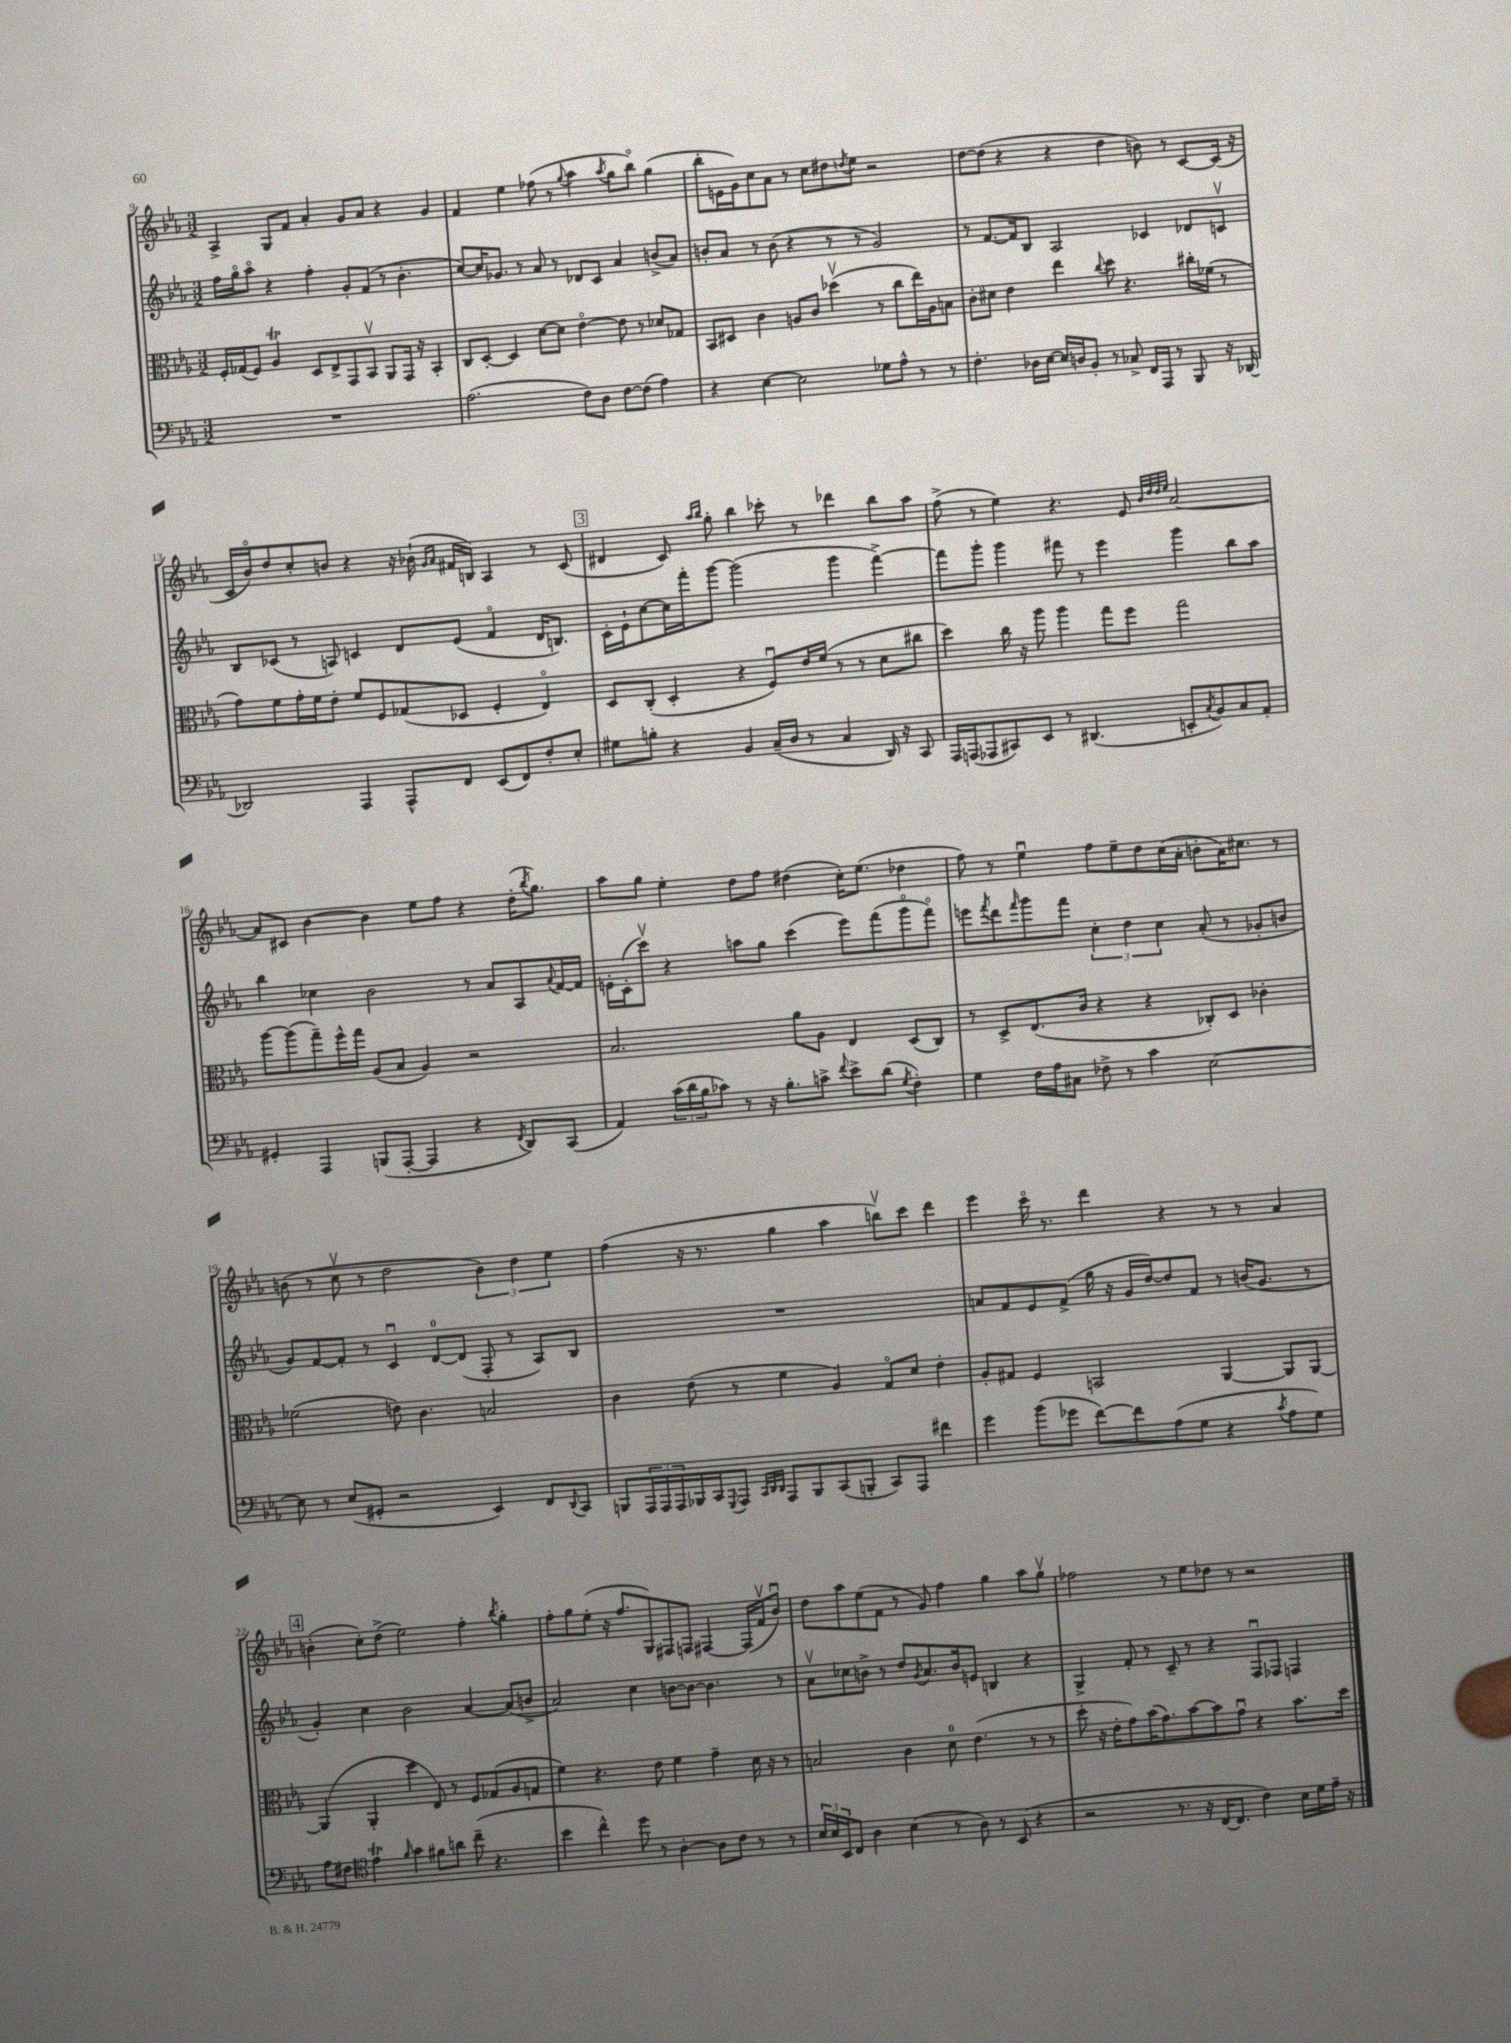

**kern	**kern	**kern	**kern
*part4	*part3	*part2	*part1
*staff4	*staff3	*staff2	*staff1
*clefF4	*clefC3	*clefG2	*clefG2
*k[b-e-a-]	*k[b-e-a-]	*k[b-e-a-]	*k[b-e-a-]
*M3/2	*M3/2	*M3/2	*M3/2
=9	=9	=9	=9
1.r	16F'/LL	16ff\LL	4A-^/
.	(16G-X/J	16gg\J	.
.	8F/J)	8aa-\J	.
.	4A-T/	4r	8G/L
.	.	.	8f/J
.	8D/L	4ff'\	4a-'/
.	8E-^/	.	.
.	8GG/	8g'/L	8g/L
.	8BB-v/J	(8f/J	8a-/J
.	8AA-/L	8r	4r
.	16GG/Jk	4.b-'\	.
.	16r	.	.
.	4BB-'/	.	4g/
=10	=10	=10	=10
(2.A-\	8C/L	[8cc/L)	4f/
.	[8D'/J	16cc/K]	.
.	.	8.g-X/J	.
.	4D/]	.	4ee-\
.	.	8r	.
.	[8d\L	8a-/	(8ff-X\
.	8d\J]	8r	8r
.	.	.	8qqgg/
8F\L)	[4e-\	8d-X/L	4aa-\
8D\J	.	8c/J	.
.	.	.	8qaa-/
[8F\L	8e-\]	4a-/	8gg\L
(8F\J]	8r	.	8bb-\J)
4A-\)	8d-X/L	(8bn^/L	(4gg\
.	8G-X/J	8a-/J)	.
=11	=11	=11	=11
4r	8BB-/L	8bn'/L	8bb-'\L
.	8D#X/J	8a-/J	16en\L
.	.	.	16g\J)
[4E-\	4c\	8r	8cc\
.	.	(8b\	8a-\J
2E-\]	8An/L	4r	8r
.	8c/J	.	8cc\L
.	(4dd-Xv\	8r	8dd#X\
.	.	.	8qddn/
.	.	8r	8ee-\J
8G-X\L	8r	2g/)	2r
8A-^^\J	8cc\L	.	.
8r	16ee-\L)	.	.
.	16A\J	.	.
8r	8Bn\J	.	.
=12	=12	=12	=12
4.F'\	8c'\L	8r	[8dd\L
.	8d#X\J	[8.f/L	(8dd\J]
.	4e-\	.	4r
.	.	16f/k]	.
16D-X\LL	.	8B-/J	.
[16E-\JJ	.	.	.
16E-/LL]	4ee-\	2A-/	4r
16Dn/J	.	.	.
8BB-'/J	.	.	.
.	8qqcc/	.	.
8r	8dd\	.	4dd\
8C-X^/	4.r	.	.
16FF/LL	.	4c-X/	8bn\)
16AAA-/JJ	.	.	.
8r	.	.	8r
8BBB-/	16cc#X'\LL	8d-X/L	[8c/L
.	(16f-X\JJ	.	.
16r	8r	8cnv/J	(16c/Jk]
[16DD-X/	.	.	16r
!!LO:LB:g=z
=13	=13	=13	=13
2DD-X/]	8g\L)	8B-/L	16c/LL
.	.	.	16b-/J)
.	8f\	(8c-X/J	8dd/
.	16g'\L	8r	8cc'/
.	16f\J	.	.
.	8e-'\J	8An/)	8bn/J
4AAA-/	8f/L	4cn/	4r
.	8F/	.	.
8AAA-^^/L	(8G-X/	8d/L	16r
.	.	.	(16b-X`\
.	.	.	16qqg/LL
.	.	.	16qqa-/JJ
8FF/J	8D-X/J	(8e-/J	16f#X/LL
.	.	.	16Bn/JJ)
(8EE-/L	4F'/	4f/	4A-/
8FF/)	.	.	.
8F'/	4E-/)	16d/KL	8r
.	.	8.Bn/J)	.
8E-'/J	.	.	(8c/
!!LO:REH:place=s1:t=3
=14	=14	=14	=14
8G#X\L	8D/L	16c'\LL	4d#X/
.	.	16e-`\J	.
8Bn'\J	(8C'/J	[8cc\	.
4r	4D'/	16cc\L]	8c/)
.	.	16fff'\J	.
.	.	.	16qqaa-/LL
.	.	.	16qqbb-/JJ
.	.	[8ggg\J	8gg'\
4BB-/	4r	(2ggg\]	4bb-\
(16C~/LL	8Fu/L)	.	8ccc-X'\
16D/JJ	.	.	.
8r	16e-/L	.	8r
.	(16f/JJ	.	.
4C/	8r	4ggg\	4ddd-X\
.	8r	.	.
16DD/)	8d\L	[4fff^\)	8bb-\L
16r	.	.	.
8CC/	8cc#X\J	.	8aa-\J
=15	=15	=15	=15
16AAA-/LL	4dd\)	8fff\L]	(8ff^\
(16AAAn/J	.	.	.
8AAA-X/	.	8ggg'\J	8r
8CC#X/)	16cc\	4ggg\	4ee-\)
.	16r	.	.
8EE-/J	8aa-\	.	.
8r	4aa-\	8fff#X\	4.r
(4.DD#X/	.	8r	.
.	8gg\L	4eee-\	.
.	8ff\J	.	8e-/
.	.	.	32qqb-/LLL
.	.	.	32qqdd/
.	.	.	32qqdd/
.	.	.	32qqee-/JJJ
8EEn'/L	2gg\	4ggg\	[2a-/
8qC/	.	.	.
8BB-/)	.	.	.
8C/	.	8bb-\L	.
8AA-'/J	.	8aa-\J	.
!!LO:LB:g=z
=16	=16	=16	=16
4GG#X'/	[8aa-\L	4bb-\	8a-/L]
.	(8aa-\]	.	8c#X/J
4AAA-/	8gg~\)	4cc-X\	[4b-\
.	16ff^^\L	.	.
.	16gg\JJ	.	.
(8BBBn/L	(8A-/L	2b-\	4b-\]
[8AAA-'/J	8B-/J	.	.
4AAA-/]	4A-/)	.	8ee-\L
.	.	.	8ff\J
4r	2r	8r	4r
.	.	8a-/L	.
8qFF/	.	.	.
8DD/L)	.	8A-/	(16dd'\KL
.	.	.	8qbb-/
.	.	.	8.gg\J)
.	.	8qqa-/	.
(8CC/J	.	[16f/L	.
.	.	16f/JJ]	.
=17	=17	=17	=17
4AA-/)	2.B-/	16en'\LL	8aa-\L
.	.	(16c'\J	.
.	.	8cccv\J)	8gg\J
(24c\LL	.	4r	4ee-'\
24d\	.	.	.
24B-\J	.	.	.
8c-X\J)	.	.	.
8r	.	8aan\L	8dd\L
16r	.	8gg\J	8ff\J
8.B-'\L	.	.	.
.	8a-\L	(4ccc\	(4dd#X\
8cn^\J	8A-\J	.	.
8qqf/	.	.	.
8e-^\L	4E-/	8eee-\L)	16cc'\KL)
.	.	.	(8.ee-\J
(8d\J	.	(8fff\	.
8qG/	.	.	.
4F'\)	(8D/L	8ggg\	4dd-X\
.	8C/J)	8fff\J)	.
=18	=18	=18	=18
4G\	8r	8eeen\L	8ff\)
.	.	8qfff/	.
.	8D^/L	8ddd\	8r
.	.	16qqfff/	.
16F\LL	(8.E-/	8ggg\	4ee-u\
16A-\J	.	.	.
8C#X\J	.	8fff\J	.
.	16c/Jk	.	.
8F-X^\	4r	6cc'\	8ff\L
8r	.	.	8ee-~\
.	.	6dd\	.
4c\	4r	.	8dd\
.	.	6cc\	.
.	.	.	(16cc\L
.	.	.	16a-'\JJ
[2E-\	8C-X'/L)	(8a-'/	8bn'\L
.	8D/J	8r	16a-\K)
.	.	.	8.cc#X\J
.	4c-X'\	8g-X'/L	.
.	.	8bn/J	8r
!!LO:LB:g=z
=19	=19	=19	=19
8E-\]	(2f-X\	8g/L)	(8bn\
8r	.	[8f/	8r
(8E-/L	.	8f'/J]	8ccv\
8GG#X'/J	.	8r	8r
2r	8en\)	4cu/	2dd\
.	4.c\	.	.
.	.	[8d/L	.
.	.	(8d/J]	.
4EE-/)	2Bn/	8F'/	6b\)
.	.	8r	.
.	.	.	6dd\
8FF/L	.	8A-/L)	.
.	.	.	6ee-\
8qqDD/	.	.	.
8CC/J	.	8B-/J	.
=20	=20	=20	=20
8BBBn/L	4c\	1.r	(4ff\
24AAA-/L	.	.	.
24AAA-/	.	.	.
24AAA-/	.	.	.
16BBB-X/	(8e-\	.	16r
16CC/J	.	.	8.r
8qqGGG/	.	.	.
8AAA-/J	8r	.	.
32qqCC/LLL	.	.	.
32qqDD/	.	.	.
32qqDD/JJJ	.	.	.
8AAA-/L	4f\	.	4gg\
8BBB-/	.	.	.
(8CC/	4A-/)	.	4aa-\
8BBBn'/J	.	.	.
8CC/L)	8G/L	.	8bbnv\L)
8AAA-/J	8d/J	.	8ccc\J
4f#X\	4e-'\	.	4ddd\
=21	=21	=21	=21
4g\	8A-'/L	8an/L	4eee-\
.	8G#X/J	8f/	.
(8b-\L	4F/	8e-/	16ccc\
.	.	.	8.r
8g-X\J	.	(8f^/J	.
[8f\L)	2BBn/	16gg\	4ddd\
.	.	16r	.
8f\]	.	16g/LL	.
.	.	[16dd/J)	.
(8A-\	.	8dd/]	4r
8G\J	.	8f/J	.
4r	[4AA-/	8r	8r
.	.	(16bn/KL	8r
.	.	8.g/J	.
8qc/	.	.	.
8A-\L	8AA-/L]	.	4a-/
8G\J)	[8AA-/J	8r	.
!!LO:LB:g=z
!!LO:REH:place=s1:t=4
=22	=22	=22	=22
8A-\L	(4AA-/]	4g'/)	(4bn'\
8F#X\J	.	.	.
*clefC4	*	*	*
4e-T\	4AA-'/	4cc\	8cc'\L)
.	.	.	(8dd^\J
16qqf/	.	.	.
4g\	4dd\	2b-\	2ee-\)
8f#X\L	8E-/)	.	.
8an\J	8r	.	.
(8cc~\	8F/L	[4a-/	4ff'\
4.r	(8G-X/	.	.
.	.	.	8qbb-/
.	8A-/	(8a-/L]	4gg'\
.	8Gn/J	8bn^/J	.
=23	=23	=23	=23
4b-\	4f\)	2a-/)	8ff'\L
.	.	.	8gg\
4cc^^\)	4.r	.	(8ee-'\J
.	.	.	16r
.	.	.	8.ff/L
8dd\	.	4cc\	.
8r	8e-\	.	8G/)
[4A-'\	4f\	[8bn\L	8F#X/
.	.	8b\J_	8Fn/J
8A-\L]	4g~\	4.b\]	[4F#X/
8c\J	.	.	.
8r	16d\	.	(16F#/LL]
.	16r	.	16fv/J
8r	8r	8r	8b-u/J)
=24	=24	=24	=24
24B-/LL	2Bn/	8a-v\L	8dd\L
24B-/	.	.	.
24BB-/J	.	.	.
8C/J	.	8cc-X\	8aa-\
4A-\	.	8bn^\J	(8ee-\
.	.	8r	8f\J
(4B-\	4c\	8dd/L	8r
.	.	8qg/	.
.	.	8.a-/	8g/)
8r	8d\	.	4ff\
.	.	16b/k	.
8A-\)	(4.e-\	8en/J	.
8r	.	4Bn/	4gg\
(8BB-/	.	.	.
4r	8r	4r	8aa-\L
.	8r	.	8ggv\J
=25	=25	=25	=25
2r	8dd'\	4G^/	2ff-X\
.	16r	.	.
.	16e-'\KL	.	.
.	8g\)	8f'/	.
.	(16b-\K	8r	.
.	8.g\)	.	.
8.r	.	8c~/	8r
.	[8b-\	8r	8ee-\L
16r	.	.	.
[16C/KL	8b-\]	4r	8dd-X\J
8.C/J]	.	.	.
.	8gu\J	.	8r
4c\)	4r	8Fu/L	2r
.	.	8F-X/J	.
16B-\LL	8.b-\L	4Fn/	.
16d\	.	.	.
16e-~\JJ	.	.	.
16r	16dd\Jk	.	.
==	==	==	==
*-	*-	*-	*-
